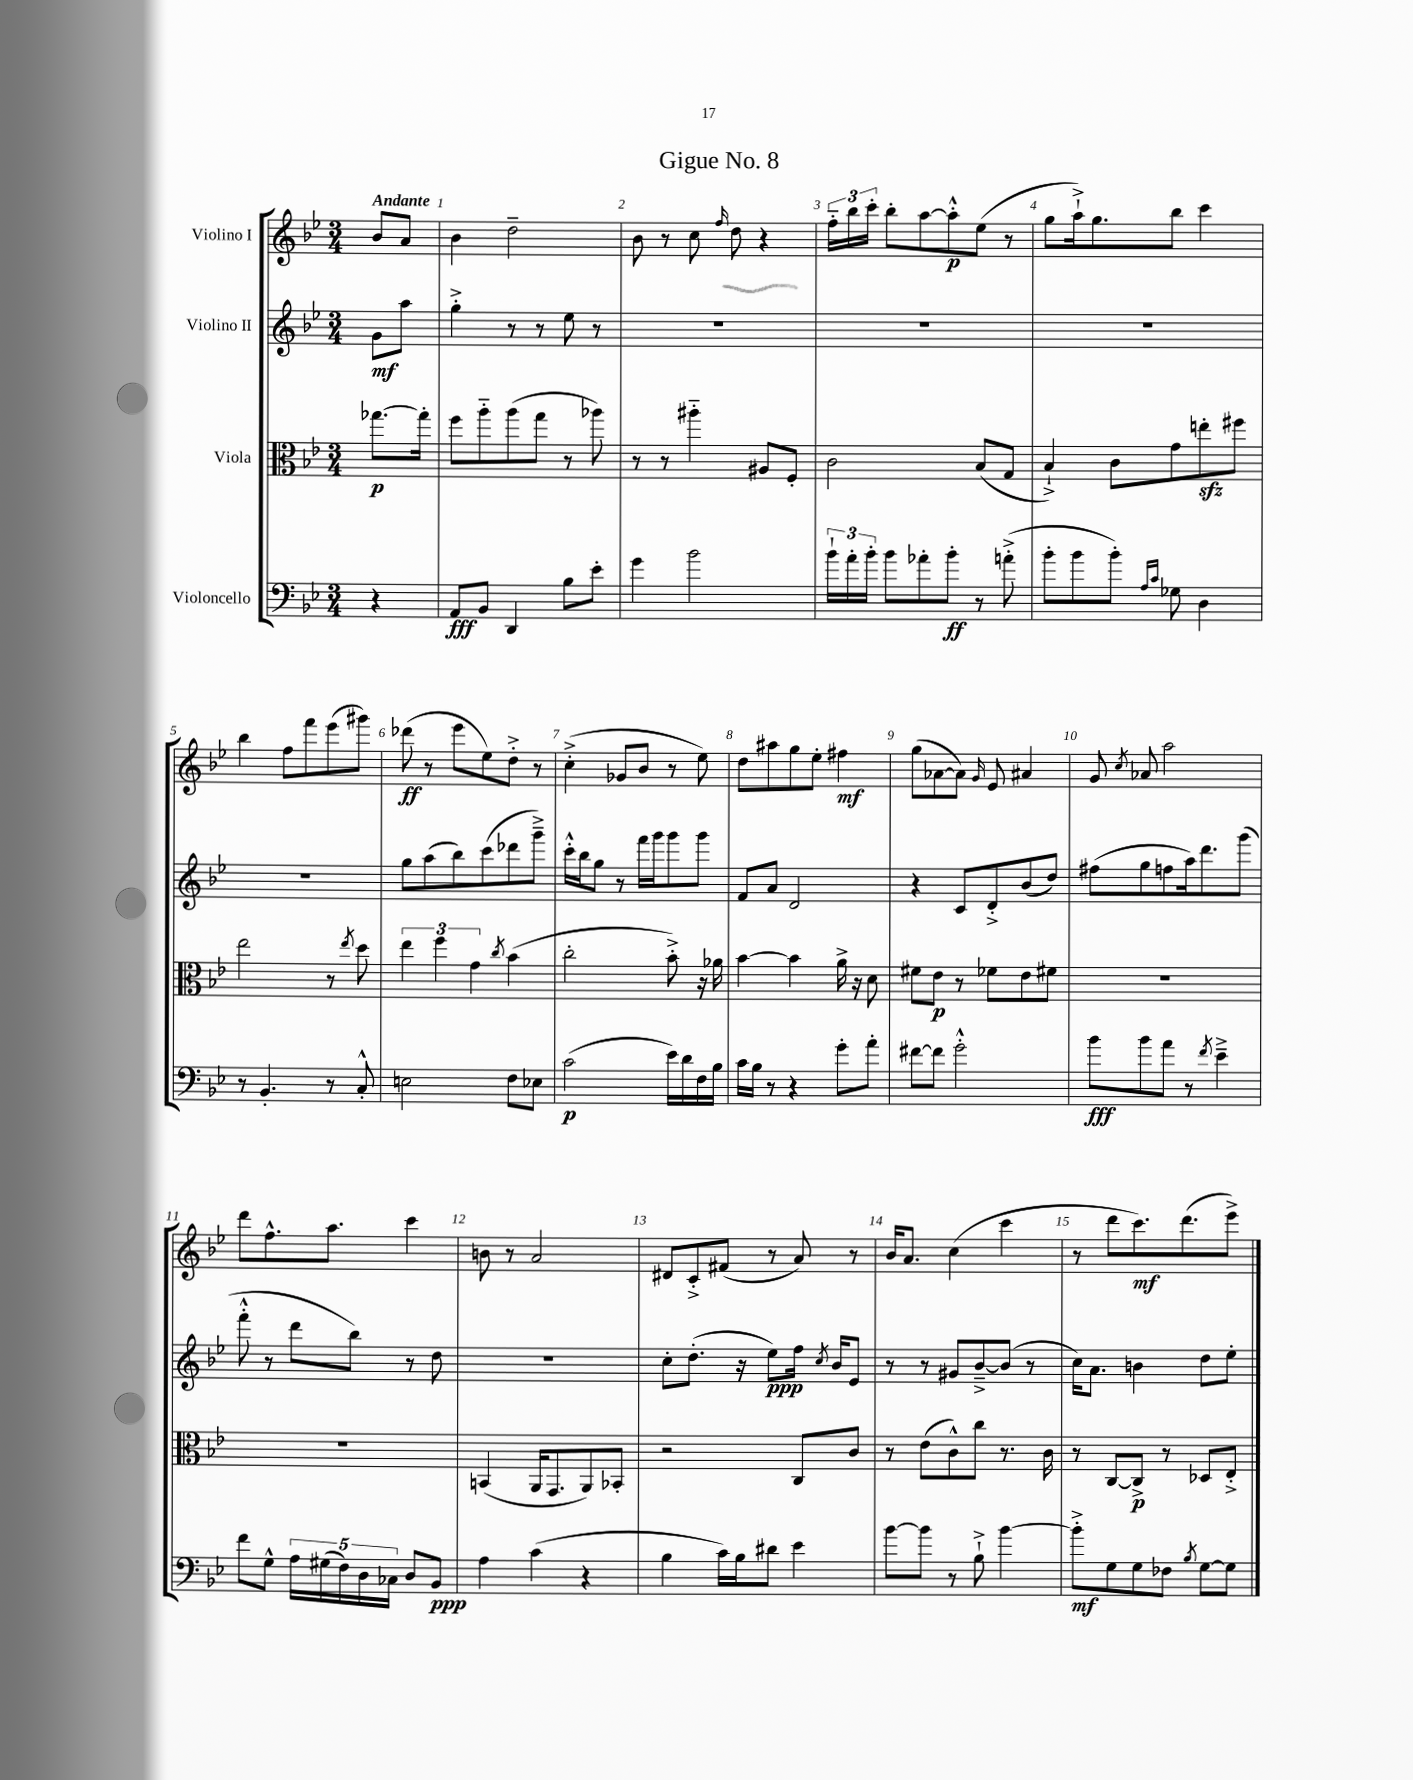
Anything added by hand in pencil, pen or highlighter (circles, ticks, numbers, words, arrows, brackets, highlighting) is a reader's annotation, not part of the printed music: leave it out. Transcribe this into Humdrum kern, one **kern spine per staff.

**kern	**dynam	**kern	**dynam	**kern	**dynam	**kern	**dynam
*part4	*part4	*part3	*part3	*part2	*part2	*part1	*part1
*staff4	*staff4	*staff3	*staff3	*staff2	*staff2	*staff1	*staff1
*I"Violoncello	*	*I"Viola	*	*I"Violino II	*	*I"Violino I	*
*clefF4	*	*clefC3	*	*clefG2	*	*clefG2	*
*k[b-e-]	*	*k[b-e-]	*	*k[b-e-]	*	*k[b-e-]	*
*M3/4	*	*M3/4	*	*M3/4	*	*M3/4	*
=	=	=	=	=	=	=	=
!	!	!	!	!	!	!LO:TX:a:B:t=Andante	!
4r	.	[8.gg-X\L	p	8g\L	mf	8b-/L	.
.	.	.	.	8aa\J	.	8a/J	.
.	.	16gg-'\Jk]	.	.	.	.	.
=1	=1	=1	=1	=1	=1	=1	=1
8AA/L	fff	8ff\L	.	4gg'^\	.	4b-\	.
8BB-/J	.	8aa\	.	.	.	.	.
4DD/	.	(8aa\	.	8r	.	2dd~\	.
.	.	8gg\J	.	8r	.	.	.
8B-\L	.	8r	.	8ee-\	.	.	.
8e-'\J	.	8aa-X\)	.	8r	.	.	.
=2	=2	=2	=2	=2	=2	=2	=2
4g\	.	8r	.	2.r	.	8b-\	.
.	.	8r	.	.	.	8r	.
2b-\	.	4aa#X\	.	.	.	8cc\	.
.	.	.	.	.	.	16qqff/	.
.	.	.	.	.	.	8dd\	.
.	.	8A#X/L	.	.	.	4r	.
.	.	8F'/J	.	.	.	.	.
=3	=3	=3	=3	=3	=3	=3	=3
24b-`\LL	.	2c\	.	2.r	.	24ff\LL	.
24a'\	.	.	.	.	.	24bb-\	.
24b-'\JJ	.	.	.	.	.	24ccc'\JJ	.
8b-\L	.	.	.	.	.	8bb-'\L	.
8a-X'\	.	.	.	.	.	[8aa\	.
8b-'\J	ff	.	.	.	.	8aa'^^\]	p
8r	.	(8B-/L	.	.	.	(8ee-\J	.
(8an'^\	.	8G/J	.	.	.	8r	.
=4	=4	=4	=4	=4	=4	=4	=4
8b-'\L	.	4B-`^/)	.	2.r	.	8gg\L	.
8b-\	.	.	.	.	.	16aa`^\k)	.
.	.	.	.	.	.	8.gg\	.
8b-'\J)	.	8c\L	.	.	.	.	.
16qqA/LL	.	.	.	.	.	.	.
16qqc/JJ	.	.	.	.	.	.	.
8G-X\	.	8g\	.	.	.	8bb-\J	.
4D\	.	8eenzz'\	.	.	.	4ccc\	.
.	.	8ff#X\J	.	.	.	.	.
!!LO:LB:g=z
=5	=5	=5	=5	=5	=5	=5	=5
8r	.	2ee-\	.	2.r	.	4bb-\	.
4.BB-'/	.	.	.	.	.	.	.
.	.	.	.	.	.	8ff\L	.
.	.	.	.	.	.	8fff\	.
8r	.	8r	.	.	.	(8eee-\	.
.	.	8qee-/	.	.	.	.	.
8C'^^/	.	8dd\	.	.	.	8ggg#X\J)	.
=6	=6	=6	=6	=6	=6	=6	=6
2En\	.	6ee-\	.	8gg\L	.	(8ddd-X\	ff
.	.	.	.	(8aa\	.	8r	.
.	.	6ff\	.	.	.	.	.
.	.	.	.	8bb-\)	.	8eee-\L	.
.	.	6g\	.	.	.	.	.
.	.	.	.	(8ccc\	.	8ee-\)	.
.	.	8qcc/	.	.	.	.	.
8F\L	.	(4b-\	.	8ddd-X\	.	8dd'^\J	.
8E-X\J	.	.	.	8ggg~^\J)	.	8r	.
=7	=7	=7	=7	=7	=7	=7	=7
(2c\	p	2cc'\	.	16ccc'^^\LL	.	(4cc'^\	.
.	.	.	.	16bb-\J	.	.	.
.	.	.	.	8gg\J	.	.	.
.	.	.	.	8r	.	8g-X/L	.
.	.	.	.	16fff\LL	.	8b-/J	.
.	.	.	.	16ggg\J	.	.	.
16e-\LL)	.	8b-'^\)	.	8ggg\	.	8r	.
16d\	.	.	.	.	.	.	.
16F\	.	16r	.	8ggg\J	.	8ee-\)	.
16B-\JJ	.	16a-X\	.	.	.	.	.
=8	=8	=8	=8	=8	=8	=8	=8
16c\LL	.	[4b-\	.	8f/L	.	8dd\L	.
16B-\JJ	.	.	.	.	.	.	.
8r	.	.	.	8a/J	.	8aa#X\	.
4r	.	4b-\]	.	2d/	.	8gg\	.
.	.	.	.	.	.	8ee-'\J	.
8g'\L	.	16a^\	.	.	.	4ff#X\	mf
.	.	16r	.	.	.	.	.
8a'\J	.	8d\	.	.	.	.	.
=9	=9	=9	=9	=9	=9	=9	=9
[8f#X\L	.	8f#X\L	.	4r	.	(8gg\L	.
8f#\J]	.	8e-\J	p	.	.	[8a-X\	.
2g'^^\	.	8r	.	8c/L	.	8a-\J])	.
.	.	.	.	.	.	16qqg/	.
.	.	8f-X\L	.	8d'^/	.	8e-/	.
.	.	8e-\	.	(8b-/	.	4a#X/	.
.	.	8f#X\J	.	8dd/J)	.	.	.
=10	=10	=10	=10	=10	=10	=10	=10
8b-\L	fff	2.r	.	(8ff#X\L	.	8g/	.
.	.	.	.	.	.	8qcc/	.
8b-\	.	.	.	8gg\	.	8a-X/	.
8a\J	.	.	.	8ffn\	.	2aa\	.
8r	.	.	.	16aa\k)	.	.	.
.	.	.	.	8.ddd\	.	.	.
8qf/	.	.	.	.	.	.	.
4e-~^\	.	.	.	.	.	.	.
.	.	.	.	(8ggg\J	.	.	.
!!LO:LB:g=z
=11	=11	=11	=11	=11	=11	=11	=11
8f\L	.	2.r	.	8fff'^^\	.	8ddd\L	.
8G^^\J	.	.	.	8r	.	8.ff^^\	.
20A\LL	.	.	.	8ddd\L	.	.	.
(20G#X\	.	.	.	.	.	.	.
.	.	.	.	.	.	8.aa\J	.
20F\)	.	.	.	.	.	.	.
.	.	.	.	8bb-\J)	.	.	.
20D\	.	.	.	.	.	.	.
20C-X\JJ	.	.	.	.	.	.	.
8D/L	.	.	.	8r	.	4ccc\	.
8BB-/J	ppp	.	.	8dd\	.	.	.
=12	=12	=12	=12	=12	=12	=12	=12
4A\	.	(4BBn/	.	2.r	.	8bn\	.
.	.	.	.	.	.	8r	.
(4c\	.	16AA/KL	.	.	.	2a/	.
.	.	8.GG/	.	.	.	.	.
4r	.	8AA/)	.	.	.	.	.
.	.	8BB-X'/J	.	.	.	.	.
=13	=13	=13	=13	=13	=13	=13	=13
4B-\	.	2r	.	8cc'\L	.	8d#X/L	.
.	.	.	.	(8.dd'\J	.	8c'^/	.
16c\LL)	.	.	.	.	.	(8f#X/J	.
16B-\J	.	.	.	16r	.	.	.
8d#X\J	.	.	.	8ee-\L)	ppp	8r	.
4e-\	.	8C/L	.	16ff\Jk	.	8a/)	.
.	.	.	.	8qcc/	.	.	.
.	.	.	.	16b-/KL	.	.	.
.	.	8c/J	.	8e-/J	.	8r	.
=14	=14	=14	=14	=14	=14	=14	=14
[8b-\L	.	8r	.	8r	.	16b-/KL	.
.	.	.	.	.	.	8.a/J	.
8b-\J]	.	(8e-\L	.	8r	.	.	.
8r	.	8c^^\)	.	8g#X/L	.	(4cc\	.
8B-`^\	.	8cc\J	.	[8b-~^/	.	.	.
[4b-\	.	8.r	.	(8b-/J]	.	4ccc\	.
.	.	.	.	8r	.	.	.
.	.	16c\	.	.	.	.	.
=15	=15	=15	=15	=15	=15	=15	=15
8b-'^\L]	mf	8r	.	16cc\KL)	.	8r	.
.	.	.	.	8.a\J	.	.	.
8G\	.	[8C/L	.	.	.	8ddd\L	.
8G\	.	8C^/J]	p	4bn\	.	8.ccc\)	mf
8F-X\J	.	8r	.	.	.	.	.
.	.	.	.	.	.	(8.ddd\	.
8qB-/	.	.	.	.	.	.	.
[8G\L	.	8D-X/L	.	8dd\L	.	.	.
8G\J]	.	8E-'^/J	.	8ee-'\J	.	8eee-^\J)	.
==	==	==	==	==	==	==	==
*-	*-	*-	*-	*-	*-	*-	*-
